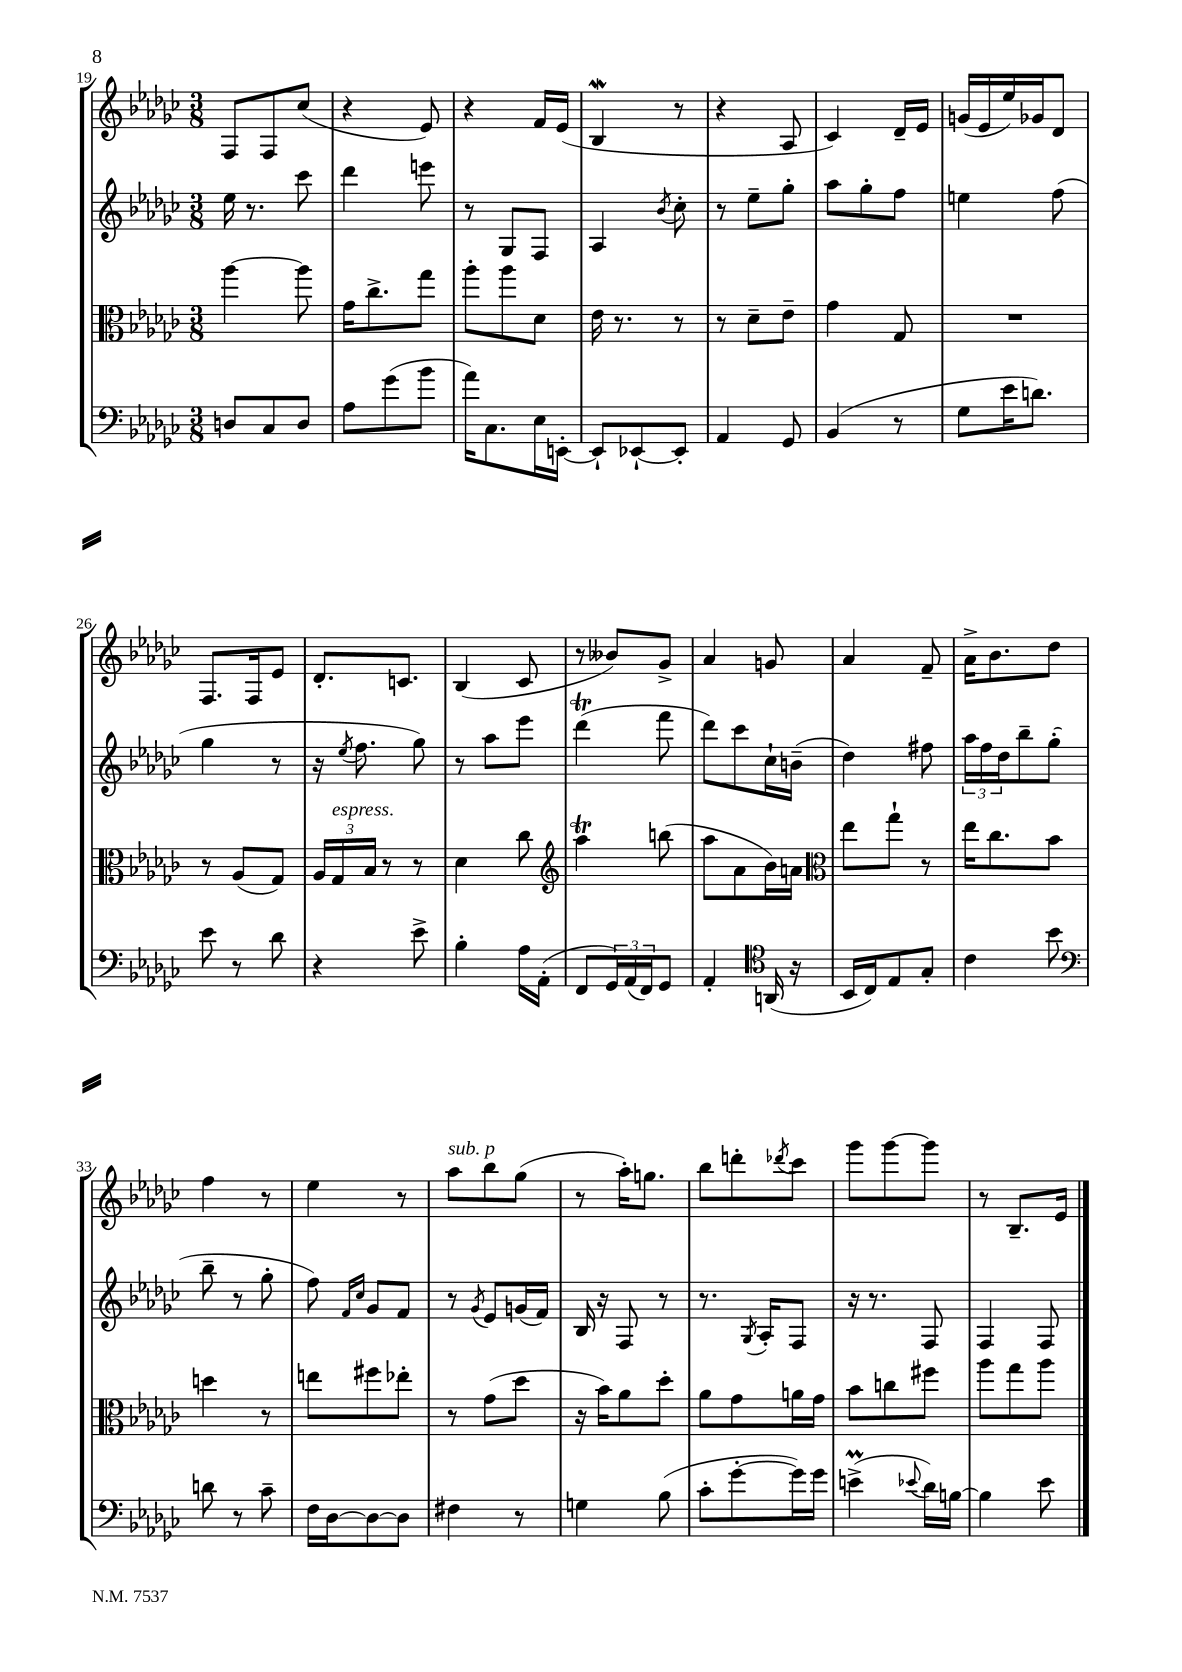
<<
\new StaffGroup <<
\new Staff = "s0" {
    \clef treble \key ges \major \numericTimeSignature \time 3/8
    f8 f8 ces''8( |
    r4 ees'8) |
    r4 f'16 ees'16( |
    bes4\mordent r8 |
    r4 aes8 |
    ces'4) des'16-- ees'16 |
    g'16( ees'16 ees''16) ges'16 des'8 |
    f8. f16 ees'8 |
    des'8.-. c'8. |
    bes4( ces'8 |
    r8 beses'8) ges'8-> |
    aes'4 g'8 |
    aes'4 f'8-- |
    aes'16-> bes'8. des''8 |
    f''4 r8 |
    ees''4 r8 |
    aes''8^\markup { \italic "sub. p" } bes''8 ges''8( |
    r8 aes''16-.) g''8. |
    bes''8 d'''8-. \acciaccatura { des'''8 } ces'''8 |
    ges'''8 ges'''8~ ges'''8 |
    r8 bes8.-- ees'16 \bar "|." |
}
\new Staff = "s1" {
    \clef treble \key ges \major \numericTimeSignature \time 3/8
    ees''16 r8. ces'''8 |
    des'''4 e'''8 |
    r8 ges8 f8 |
    aes4 \acciaccatura { bes'8 } ces''8-. |
    r8 ees''8-- ges''8-. |
    aes''8 ges''8-. f''8 |
    e''4 f''8( |
    ges''4 r8 |
    r16 \acciaccatura { ees''8 } f''8. ges''8) |
    r8 aes''8 ees'''8 |
    des'''4\trill( f'''8 |
    des'''8) ces'''8 ces''16-! b'16--( |
    des''4) fis''8 |
    \tuplet 3/2 { aes''16 f''16 des''16 } bes''8-- ges''8-.( |
    bes''8-- r8 ges''8-. |
    f''8) \grace { f'16 ces''16 } ges'8 f'8 |
    r8 \acciaccatura { ges'8 } ees'8 g'16( f'16) |
    bes16 r16 f8 r8 |
    r8. \acciaccatura { ges8 } aes16-. f8 |
    r16 r8. f8 |
    f4 f8 \bar "|." |
}
\new Staff = "s2" {
    \clef alto \key ges \major \numericTimeSignature \time 3/8
    aes''4~ aes''8 |
    ges'16 ces''8.-> ges''8 |
    aes''8-. aes''8 des'8 |
    ees'16 r8. r8 |
    r8 des'8-- ees'8-- |
    ges'4 ges8 |
    R4. |
    r8 aes8( ges8) |
    \tuplet 3/2 { aes16 ges16^\markup { \italic "espress." } bes16 } r8 r8 |
    des'4 ces''8 |
    \clef treble aes''4\trill b''8( |
    aes''8 aes'8 bes'16) a'16 |
    \clef alto ees''8 ges''8-! r8 |
    ees''16 ces''8. bes'8 |
    d''4 r8 |
    e''8 fis''8 ees''8-. |
    r8 ges'8( des''8 |
    r16 bes'16) aes'8 des''8-. |
    aes'8 ges'8 a'16 ges'16 |
    bes'8 c''8 fis''8 |
    aes''8 ges''8 aes''8 \bar "|." |
}
\new Staff = "s3" {
    \clef bass \key ges \major \numericTimeSignature \time 3/8
    d8 ces8 d8 |
    aes8 ges'8( bes'8 |
    aes'16) ces8. ees16 e,16~-. |
    e,8-! ees,8~-! ees,8-. |
    aes,4 ges,8 |
    bes,4( r8 |
    ges8 ees'16 d'8.) |
    ees'8 r8 des'8 |
    r4 ees'8-> |
    bes4-. aes16 aes,16-.( |
    f,8 \tuplet 3/2 { ges,16) aes,16( f,16) } ges,8 |
    aes,4-. \clef tenor a,16( r16 |
    bes,16 ces16) ees8 ges8-. |
    ces'4 bes'8 |
    \clef bass d'8 r8 ces'8-- |
    f16 des16~ des8~ des8 |
    fis4 r8 |
    g4 bes8( |
    ces'8-. ges'8~-. ges'16) ges'16 |
    e'4->\prall( \appoggiatura { ees'8 } des'16) b16~ |
    b4 ees'8 \bar "|." |
}
>>
>>
\layout { \context { \Score currentBarNumber = #19 } }
